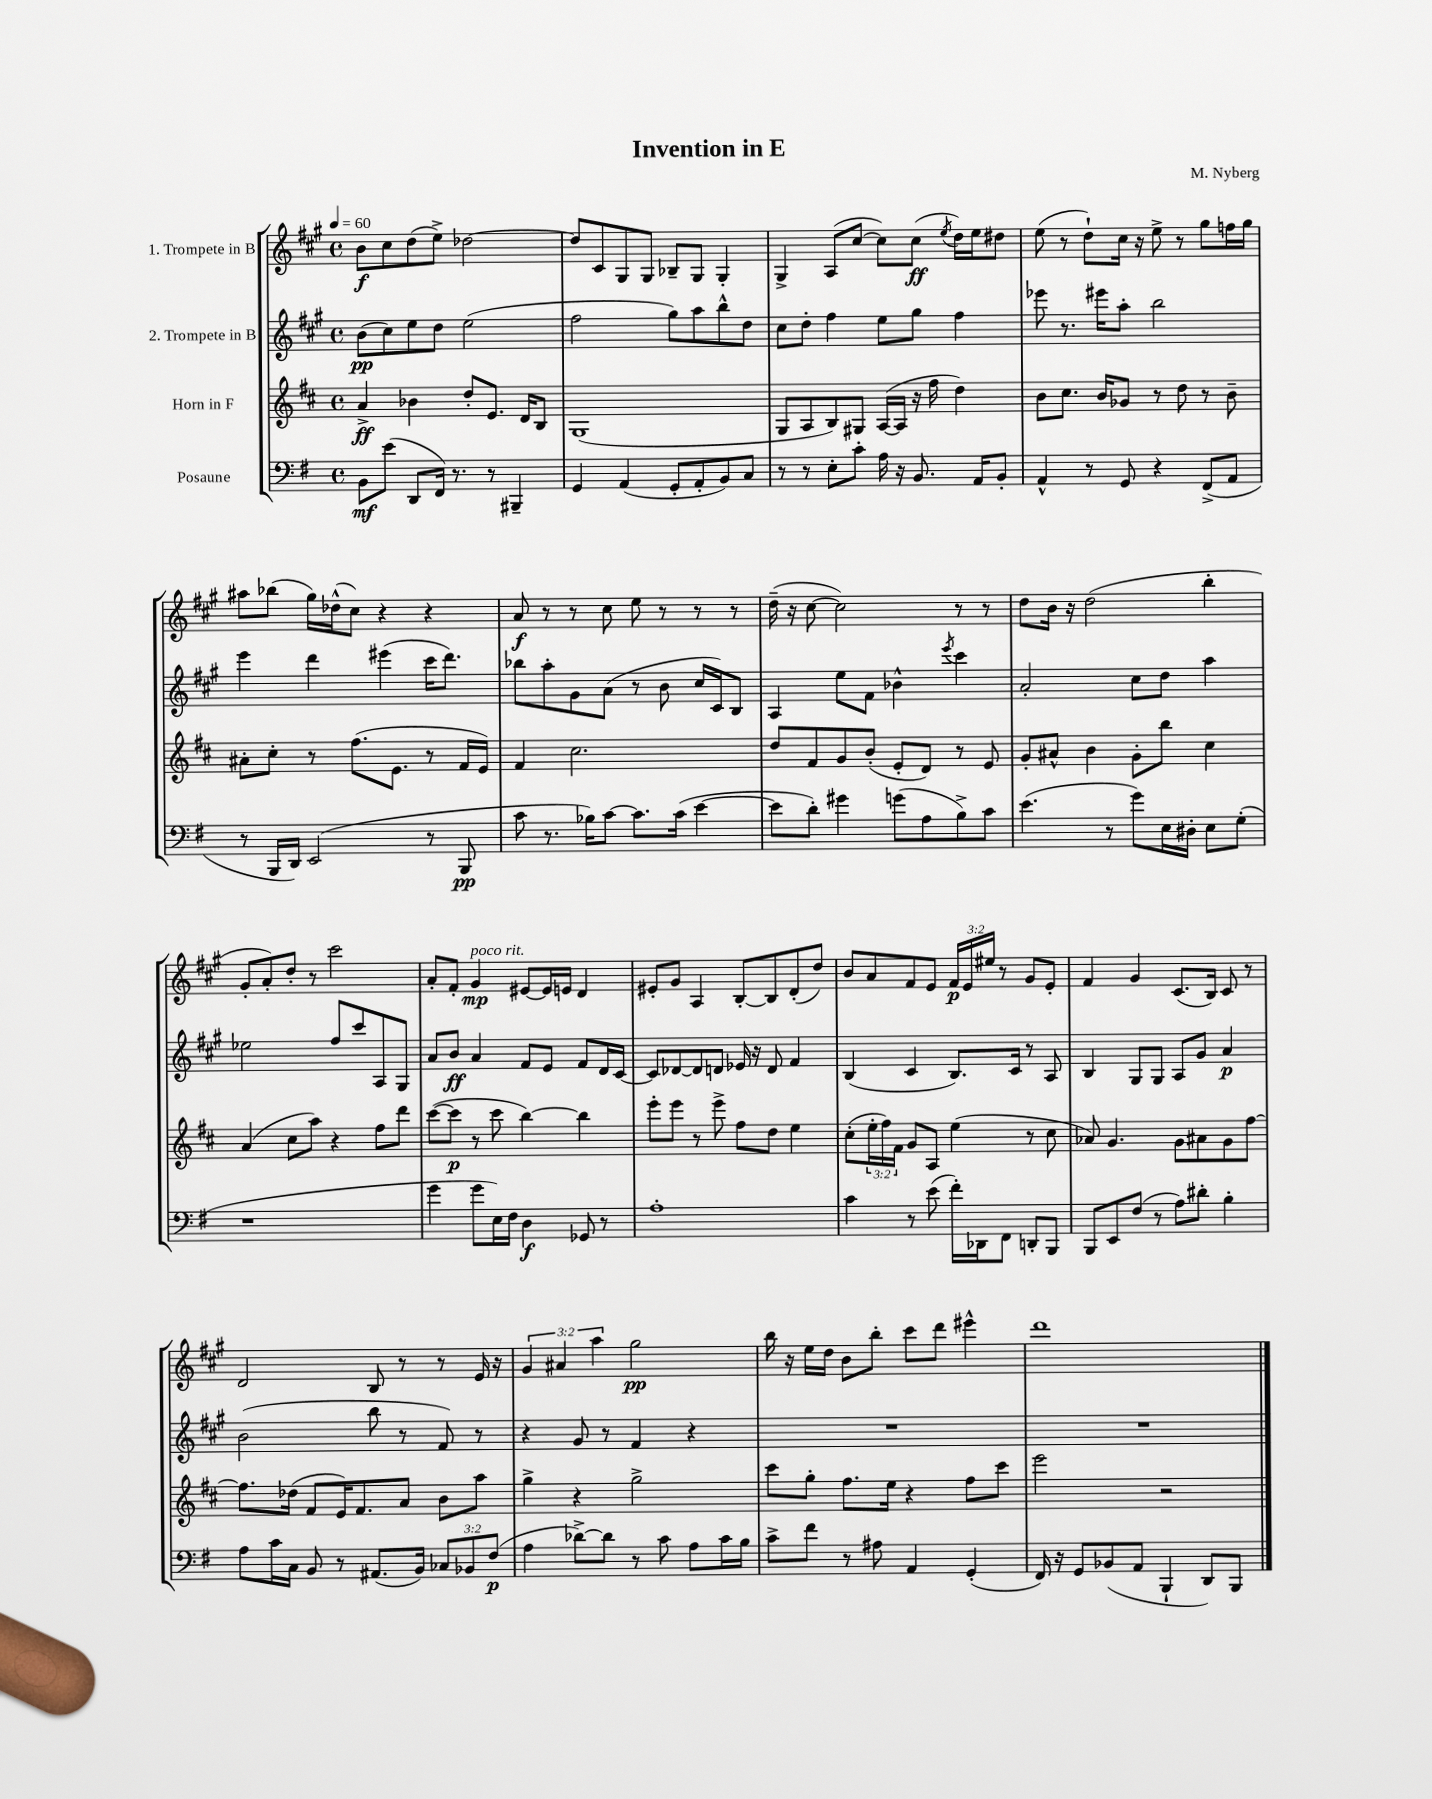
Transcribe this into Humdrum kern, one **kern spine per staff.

**kern	**dynam	**kern	**dynam	**kern	**dynam	**kern	**dynam
*part4	*part4	*part3	*part3	*part2	*part2	*part1	*part1
*staff4	*staff4	*staff3	*staff3	*staff2	*staff2	*staff1	*staff1
*I"Posaune	*	*I"Horn in F	*	*I"2. Trompete in B	*	*I"1. Trompete in B	*
*clefF4	*	*clefG2	*	*clefG2	*	*clefG2	*
*k[f#]	*	*k[f#c#]	*	*k[f#c#g#]	*	*k[f#c#g#]	*
*M4/4	*	*M4/4	*	*M4/4	*	*M4/4	*
*met(c)	*	*met(c)	*	*met(c)	*	*met(c)	*
*MM60	*	*MM60	*	*MM60	*	*MM60	*
=1	=1	=1	=1	=1	=1	=1	=1
8BB\L	mf	4a^/	ff	(8b\L	pp	8b\L	f
(8e\J	.	.	.	8cc#\)	.	8cc#\	.
8DD/L	.	4b-X\	.	8ee\	.	(8dd\	.
16FF#/Jk)	.	.	.	8dd\J	.	8ee^\J)	.
8.r	.	.	.	.	.	.	.
.	.	8dd'/L	.	(2ee\	.	[2dd-X\	.
8r	.	8.e/J	.	.	.	.	.
4BBB#X~/	.	.	.	.	.	.	.
.	.	16d/KL	.	.	.	.	.
.	.	8B/J	.	.	.	.	.
=2	=2	=2	=2	=2	=2	=2	=2
4GG/	.	(1G	.	2ff#\	.	8dd-/L]	.
.	.	.	.	.	.	8c#/	.
(4AA/	.	.	.	.	.	8G#/	.
.	.	.	.	.	.	8G#/J	.
8GG'/L	.	.	.	8gg#\L)	.	8B-X~/L	.
8AA'/	.	.	.	8aa\	.	8G#/J	.
8BB/)	.	.	.	8bb^^\	.	4G#'/	.
8C/J	.	.	.	8dd\J	.	.	.
=3	=3	=3	=3	=3	=3	=3	=3
8r	.	8G/L	.	8cc#\L	.	4G#^/	.
8r	.	8A/	.	8dd'\J	.	.	.
8E'\L	.	8B/)	.	4ff#\	.	(8A/L	.
8c'\J	.	8G#X/J	.	.	.	[8cc#/J	.
16A\	.	([16A/LL	.	8ee\L	.	8cc#\L])	.
16r	.	16A/JJ]	.	.	.	.	.
8.BB/	.	16r	.	8gg#\J	.	(8cc#\J	ff
.	.	16ff#\	.	.	.	.	.
.	.	.	.	.	.	8qee/	.
.	.	4dd\)	.	4ff#\	.	16dd\LL)	.
16AA/KL	.	.	.	.	.	16ee\J	.
8BB'/J	.	.	.	.	.	8dd#X\J	.
=4	=4	=4	=4	=4	=4	=4	=4
4AA^^/	.	8b\L	.	8eee-X\	.	(8ee\	.
.	.	8.cc#\J	.	8.r	.	8r	.
8r	.	.	.	.	.	8dd`\L)	.
.	.	16b/KL	.	16eee#X\KL	.	.	.
8GG/	.	8g-X/J	.	8aa'\J	.	16cc#\Jk	.
.	.	.	.	.	.	16r	.
4r	.	8r	.	2bb\	.	8ee^\	.
.	.	8dd\	.	.	.	8r	.
(8FF#^/L	.	8r	.	.	.	8gg#\L	.
8AA/J	.	8b~\	.	.	.	16ffn\L	.
.	.	.	.	.	.	16gg#\JJ	.
!!LO:LB:g=z
=5	=5	=5	=5	=5	=5	=5	=5
8r	.	8a#X'\L	.	4eee\	.	8aa#X\L	.
16BBB/LL	.	8cc#'\J	.	.	.	(8bb-X\J	.
16DD/JJ)	.	.	.	.	.	.	.
(2EE/	.	8r	.	4ddd\	.	16gg#\LL)	.
.	.	.	.	.	.	(16dd-X^^\J	.
.	.	(8.ff#\L	.	.	.	8cc#\J)	.
.	.	.	.	(4eee#X\	.	4r	.
.	.	8.e\J	.	.	.	.	.
8r	.	8r	.	16ccc#\KL	.	4r	.
.	.	.	.	8.ddd\J)	.	.	.
8BBB/	pp	16f#/LL	.	.	.	.	.
.	.	16e/JJ)	.	.	.	.	.
=6	=6	=6	=6	=6	=6	=6	=6
8c\	.	4f#/	.	8bb-X\L	.	8a/	f
8.r	.	.	.	8aa'\	.	8r	.
.	.	2.cc#\	.	8g#\	.	8r	.
16B-X\KL)	.	.	.	.	.	.	.
[8c\J	.	.	.	(8a\J	.	8cc#\	.
8.c\L]	.	.	.	8r	.	8ee\	.
.	.	.	.	8b\	.	8r	.
(16c\Jk	.	.	.	.	.	.	.
[4e\	.	.	.	16cc#/LL	.	8r	.
.	.	.	.	16c#/J)	.	.	.
.	.	.	.	8B/J	.	8r	.
=7	=7	=7	=7	=7	=7	=7	=7
8e\L]	.	8dd/L	.	4A/	.	(16dd~\	.
.	.	.	.	.	.	16r	.
8d'\J)	.	8f#/	.	.	.	[8cc#\	.
4g#X\	.	8g/	.	8ee\L	.	2cc#\])	.
.	.	(8b'/J	.	8f#\J	.	.	.
(8gn\L	.	8e'/L	.	4b-X^^\	.	.	.
8A\	.	8d/J)	.	.	.	.	.
.	.	.	.	8qeee/	.	.	.
8B^\)	.	8r	.	4ccc#\	.	8r	.
8c\J	.	8e/	.	.	.	8r	.
=8	=8	=8	=8	=8	=8	=8	=8
(4.e\	.	8g'/L	.	2a'/	.	8dd\L	.
.	.	8a#X^^/J	.	.	.	16b\Jk	.
.	.	.	.	.	.	16r	.
.	.	4b\	.	.	.	(2dd\	.
8r	.	.	.	.	.	.	.
8g\L)	.	8g'\L	.	8cc#\L	.	.	.
16E\L	.	8bb\J	.	8dd\J	.	.	.
16D#X'\JJ	.	.	.	.	.	.	.
8E\L	.	4cc#\	.	4aa\	.	4bb'\	.
(8G'\J	.	.	.	.	.	.	.
!!LO:LB:g=z
=9	=9	=9	=9	=9	=9	=9	=9
1r	.	(4a/	.	2ee-X\	.	8g#'/L	.
.	.	.	.	.	.	8a'/)	.
.	.	8cc#\L	.	.	.	8dd'/J	.
.	.	8aa\J)	.	.	.	8r	.
.	.	4r	.	8ff#/L	.	2ccc#\	.
.	.	.	.	8ccc#/	.	.	.
.	.	8ff#\L	.	8A/	.	.	.
.	.	8ddd\J	.	8G#/J	.	.	.
=10	=10	=10	=10	=10	=10	=10	=10
4g\	.	([8ccc#\L	.	8a/L	.	8a'/L	.
.	.	8ccc#\J]	p	8b/J	ff	8f#'/J	.
!	!	!	!	!	!	!LO:TX:a:i:t=poco rit.	!
8g\L	.	8r	.	4a/	.	4g#/	mp
16E\L)	.	8ccc#\	.	.	.	.	.
16F#\JJ	.	.	.	.	.	.	.
4D\	f	[4bb\)	.	8f#/L	.	[8e#X/L	.
.	.	.	.	8e/J	.	16e#/L]	.
.	.	.	.	.	.	16en/JJ	.
8GG-X/	.	4bb\]	.	8f#/L	.	4d/	.
8r	.	.	.	16d/L	.	.	.
.	.	.	.	[16c#/JJ	.	.	.
=11	=11	=11	=11	=11	=11	=11	=11
1A'	.	8eee'\L	.	8c#/L]	.	8e#X'/L	.
.	.	8eee\J	.	[8d-X/	.	8g#/J	.
.	.	8r	.	8d-/]	.	4A/	.
.	.	8eee^\	.	8dn/J	.	.	.
.	.	8ff#\L	.	16e-X/	.	[8B'/L	.
.	.	.	.	16r	.	.	.
.	.	8dd\J	.	8d/	.	8B/]	.
.	.	4ee\	.	4f#/	.	(8d'/	.
.	.	.	.	.	.	8dd/J)	.
=12	=12	=12	=12	=12	=12	=12	=12
4c\	.	(8cc#'\L	.	(4B/	.	8b/L	.
.	.	24ee'\L	.	.	.	8a/	.
.	.	24ff#\)	.	.	.	.	.
.	.	24f#\JJ	.	.	.	.	.
8r	.	8g/L	.	4c#/	.	8f#/	.
(8e\	.	8A/J	.	.	.	8e/J	.
16f#'\LL)	.	(4ee\	.	8.B/L)	.	24f#/LL	p
.	.	.	.	.	.	24e/	.
16DD-X\J	.	.	.	.	.	.	.
.	.	.	.	.	.	24ee#X/JJ	.
8FF#\J	.	.	.	.	.	8r	.
.	.	.	.	16c#/Jk	.	.	.
8DDn'/L	.	8r	.	8r	.	8g#/L	.
8BBB/J	.	8cc#\	.	8A/	.	8e'/J	.
=13	=13	=13	=13	=13	=13	=13	=13
8BBB/L	.	8a-X/)	.	4B/	.	4f#/	.
8EE/	.	4.g/	.	.	.	.	.
(8F#/J	.	.	.	8G#/L	.	4g#/	.
8r	.	.	.	8G#/J	.	.	.
8A\L)	.	8g\L	.	8A/L	.	(8.c#/L	.
8d#X'\J	.	8a#X\	.	8g#/J	.	.	.
.	.	.	.	.	.	16B/Jk)	.
4B'\	.	8g\	.	4a/	p	8c#/	.
.	.	[8ff#\J	.	.	.	8r	.
!!LO:LB:g=z
=14	=14	=14	=14	=14	=14	=14	=14
8A\L	.	8.ff#\L]	.	(2b\	.	2d/	.
16c\L	.	.	.	.	.	.	.
16C\JJ	.	(16dd-X\Jk	.	.	.	.	.
8BB/	.	8f#/L	.	.	.	.	.
8r	.	16e/K)	.	.	.	.	.
.	.	8.f#/	.	.	.	.	.
(8.AA#X/L	.	.	.	8bb\	.	8B/	.
.	.	8a/J	.	8r	.	8r	.
16BB/Jk)	.	.	.	.	.	.	.
12C-X/L	.	8b\L	.	8f#/)	.	8r	.
12BB-X/	.	.	.	.	.	.	.
.	.	8aa\J	.	8r	.	16e/	.
(12F#/J	p	.	.	.	.	.	.
.	.	.	.	.	.	16r	.
=15	=15	=15	=15	=15	=15	=15	=15
4A\	.	4gg^\	.	4r	.	6g#/	.
.	.	.	.	.	.	6a#X/	.
[8d-X^\L)	.	4r	.	8g#/	.	.	.
.	.	.	.	.	.	6aa\	.
8d-\J]	.	.	.	8r	.	.	.
8r	.	2gg^\	.	4f#/	.	2gg#\	pp
8c\	.	.	.	.	.	.	.
8A\L	.	.	.	4r	.	.	.
16c\L	.	.	.	.	.	.	.
16B\JJ	.	.	.	.	.	.	.
=16	=16	=16	=16	=16	=16	=16	=16
8c^\L	.	8ccc#\L	.	1r	.	16bb\	.
.	.	.	.	.	.	16r	.
8f#\J	.	8gg'\J	.	.	.	16ee\LL	.
.	.	.	.	.	.	16dd\JJ	.
8r	.	8.ff#\L	.	.	.	8b\L	.
8A#X\	.	.	.	.	.	8bb'\J	.
.	.	16ee\Jk	.	.	.	.	.
4AA/	.	4r	.	.	.	8ccc#\L	.
.	.	.	.	.	.	8ddd\J	.
(4GG'/	.	8ff#\L	.	.	.	4eee#X^^\	.
.	.	8ccc#\J	.	.	.	.	.
=17	=17	=17	=17	=17	=17	=17	=17
16FF#/)	.	2eee\	.	1r	.	1ddd	.
16r	.	.	.	.	.	.	.
8GG/L	.	.	.	.	.	.	.
(8BB-X/	.	.	.	.	.	.	.
8AA/J	.	.	.	.	.	.	.
4BBB`/	.	2r	.	.	.	.	.
8DD/L)	.	.	.	.	.	.	.
8BBB/J	.	.	.	.	.	.	.
==	==	==	==	==	==	==	==
*-	*-	*-	*-	*-	*-	*-	*-
